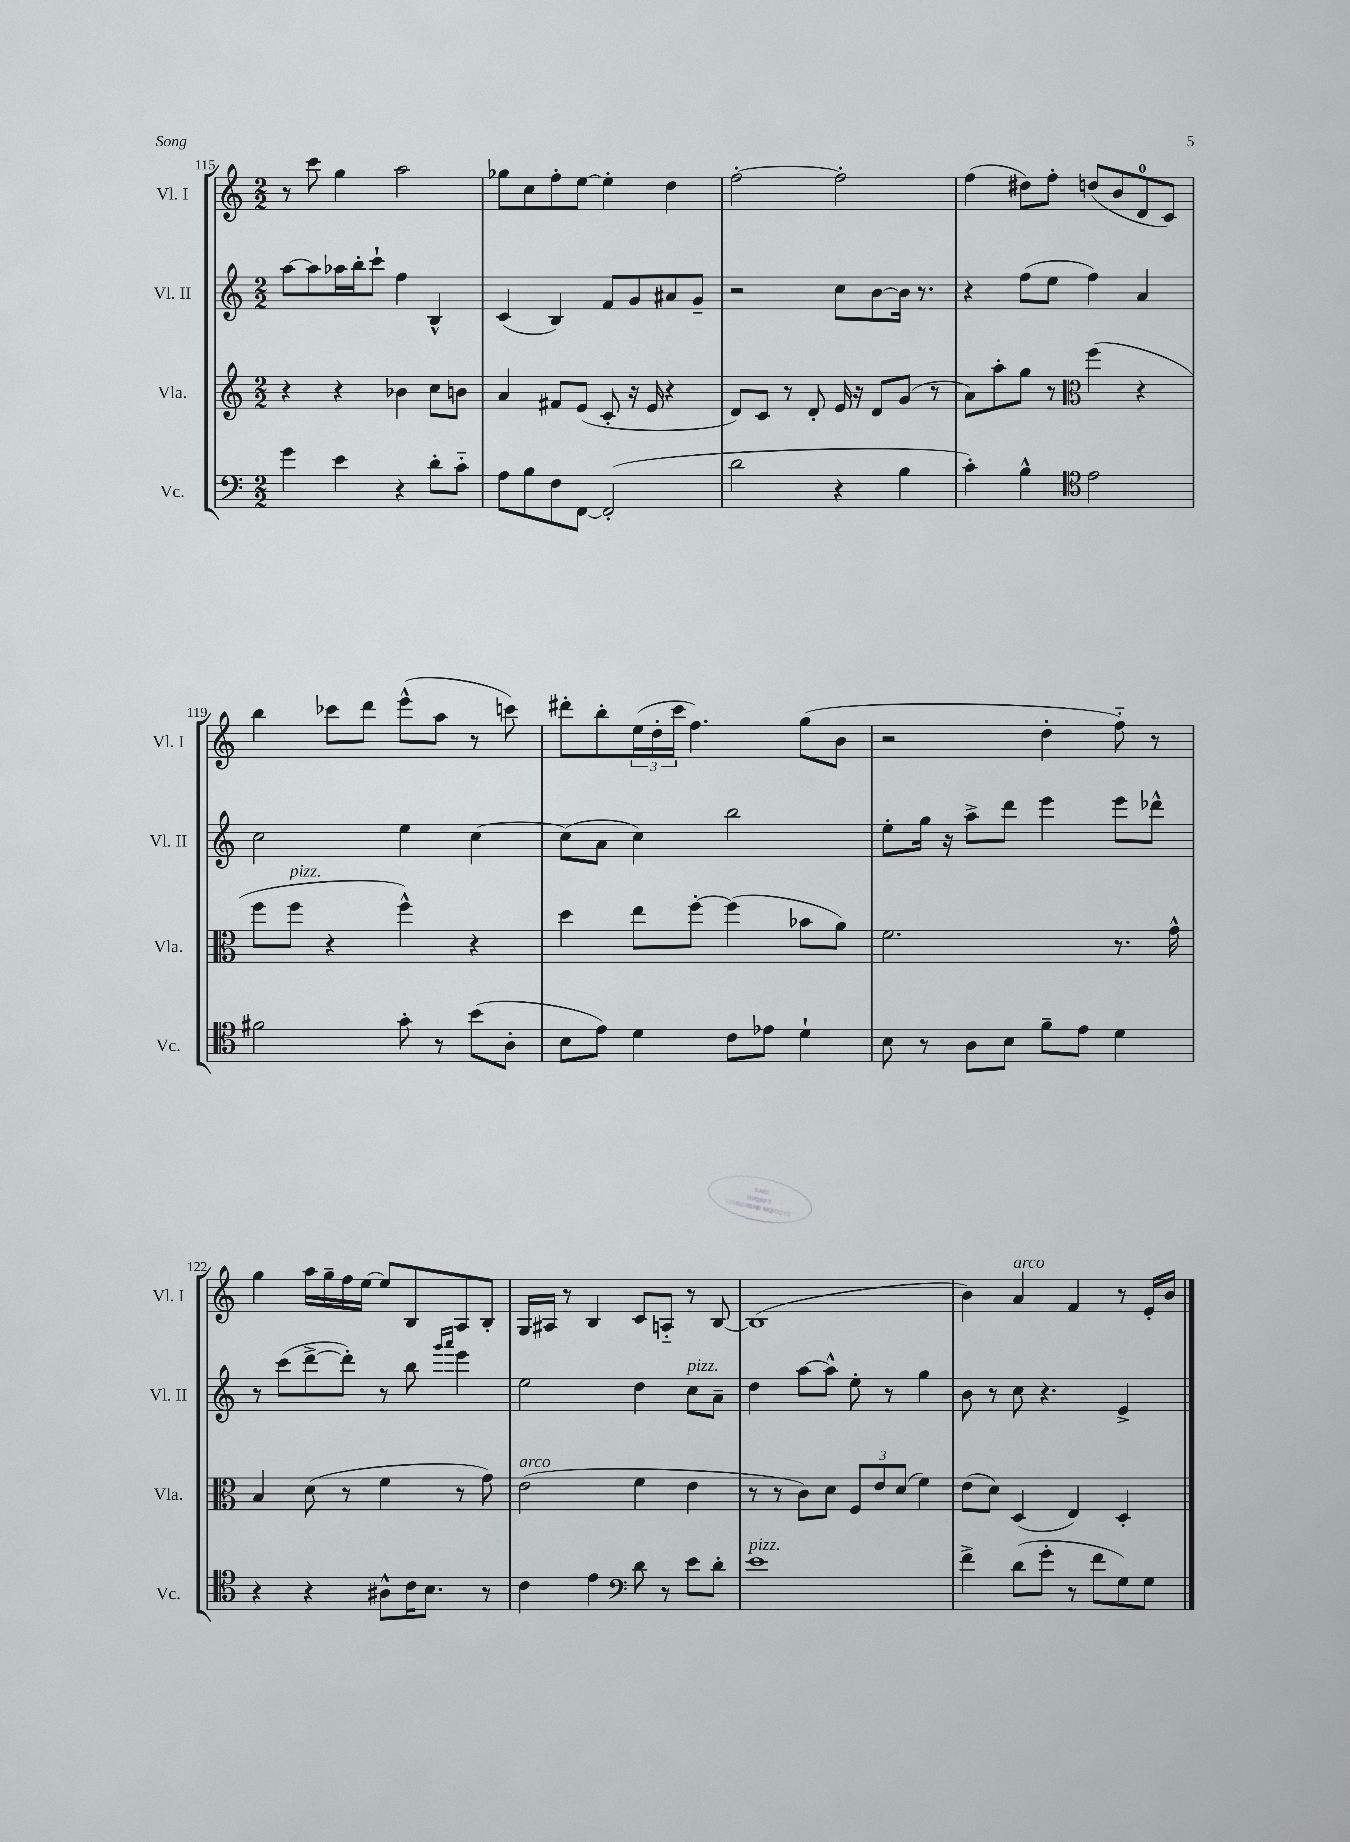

**kern	**kern	**kern	**kern
*staff4	*staff3	*staff2	*staff1
*clefF4	*clefG2	*clefG2	*clefG2
*k[]	*k[]	*k[]	*k[]
*M2/2	*M2/2	*M2/2	*M2/2
4g	4r	[8aa	8r
.	.	8aa]	8ccc
4e	4r	16aa-	4gg
.	.	16bb'	.
.	.	8ccc`	.
4r	4b-	4ff	2aa
8d'	8cc	4B^^	.
8c'~	8b	.	.
=	=	=	=
8A	4a	(4c	8gg-
8B	.	.	8cc
8F	8f#	4B)	8ff'
[8FF	(8e	.	[8ee
(2FF']	8c'	8f	4ee']
.	16r	8g	.
.	16e	.	.
.	4r	8a#	4dd
.	.	8g~	.
=	=	=	=
2d	8d)	2r	[2ff'
.	8c	.	.
.	8r	.	.
.	8d'	.	.
4r	16e	8cc	2ff']
.	16r	.	.
.	8d	[8b	.
4B	(8g	16b]	.
.	.	8.r	.
.	8r	.	.
=	=	=	=
4c')	8a)	4r	(4ff
.	8aa'	.	.
4B^^	8gg	(8ff	8dd#)
.	8r	8ee	8ff'
*clefC4	*clefC3	*	*
2e	(4ff	4ff)	(8dd
.	.	.	8b
.	4r	4a	8d
.	.	.	8c)
=	=	=	=
2f#	8ff	2cc	4bb
.	8ff	.	.
.	4r	.	8ccc-
.	.	.	8ddd
8g'	4ff^^)	4ee	(8eee^^
8r	.	.	8aa
(8b	4r	[4cc	8r
8A'	.	.	8ccc)
=	=	=	=
8B	4dd	(8cc]	8ddd#'
8e)	.	8a	8bb'
4d	8ee	4cc)	(24ee
.	.	.	24dd'
.	.	.	24ccc
.	[8ff'	.	4.ff)
8c	(4ff]	2bb	.
8e-	.	.	.
4d`	8b-	.	(8gg
.	8a)	.	8b
=	=	=	=
8B	2.f	8ee'	2r
8r	.	16gg	.
.	.	16r	.
8A	.	8aa^	.
8B	.	8ddd	.
8f~	.	4eee	4dd'
8e	.	.	.
4d	8.r	8eee	8ff'~)
.	.	8ddd-^^	8r
.	16g^^	.	.
=	=	=	=
4r	4B	8r	4gg
.	.	(8ccc	.
4r	(8d	[8ddd^	16aa
.	.	.	16gg~
.	8r	8ddd'])	16ff
.	.	.	[16ee
8A#^^	4f	8r	8ee]
16c	.	8bb	8B
8.B	.	.	.
.	.	16qqggg	.
.	.	16qqaaa	.
.	8r	4eee	8A
8r	8g)	.	8B'
=	=	=	=
4c	(2e	2ee	16G
.	.	.	16A#
.	.	.	8r
4e	.	.	4B
*clefF4	*	*	*
8d	4f	4dd	8c
8r	.	.	8A'~
8e	4e	8cc	8r
8d'	.	8a~	[8B
=	=	=	=
1e	8r	4dd	(1B]
.	8r	.	.
.	8c)	[8aa	.
.	8d	8aa^^]	.
.	12F	8ee'	.
.	12e	.	.
.	.	8r	.
.	(12d	.	.
.	4f)	4gg	.
=	=	=	=
4f^	(8e	8b	4b)
.	8d)	8r	.
(8d	(4D	8cc	4a
8g'	.	4.r	.
8r	4E)	.	4f
8f	.	.	.
8G)	4D'	4e^	8r
8G	.	.	16e'
.	.	.	16b
==	==	==	==
*-	*-	*-	*-
